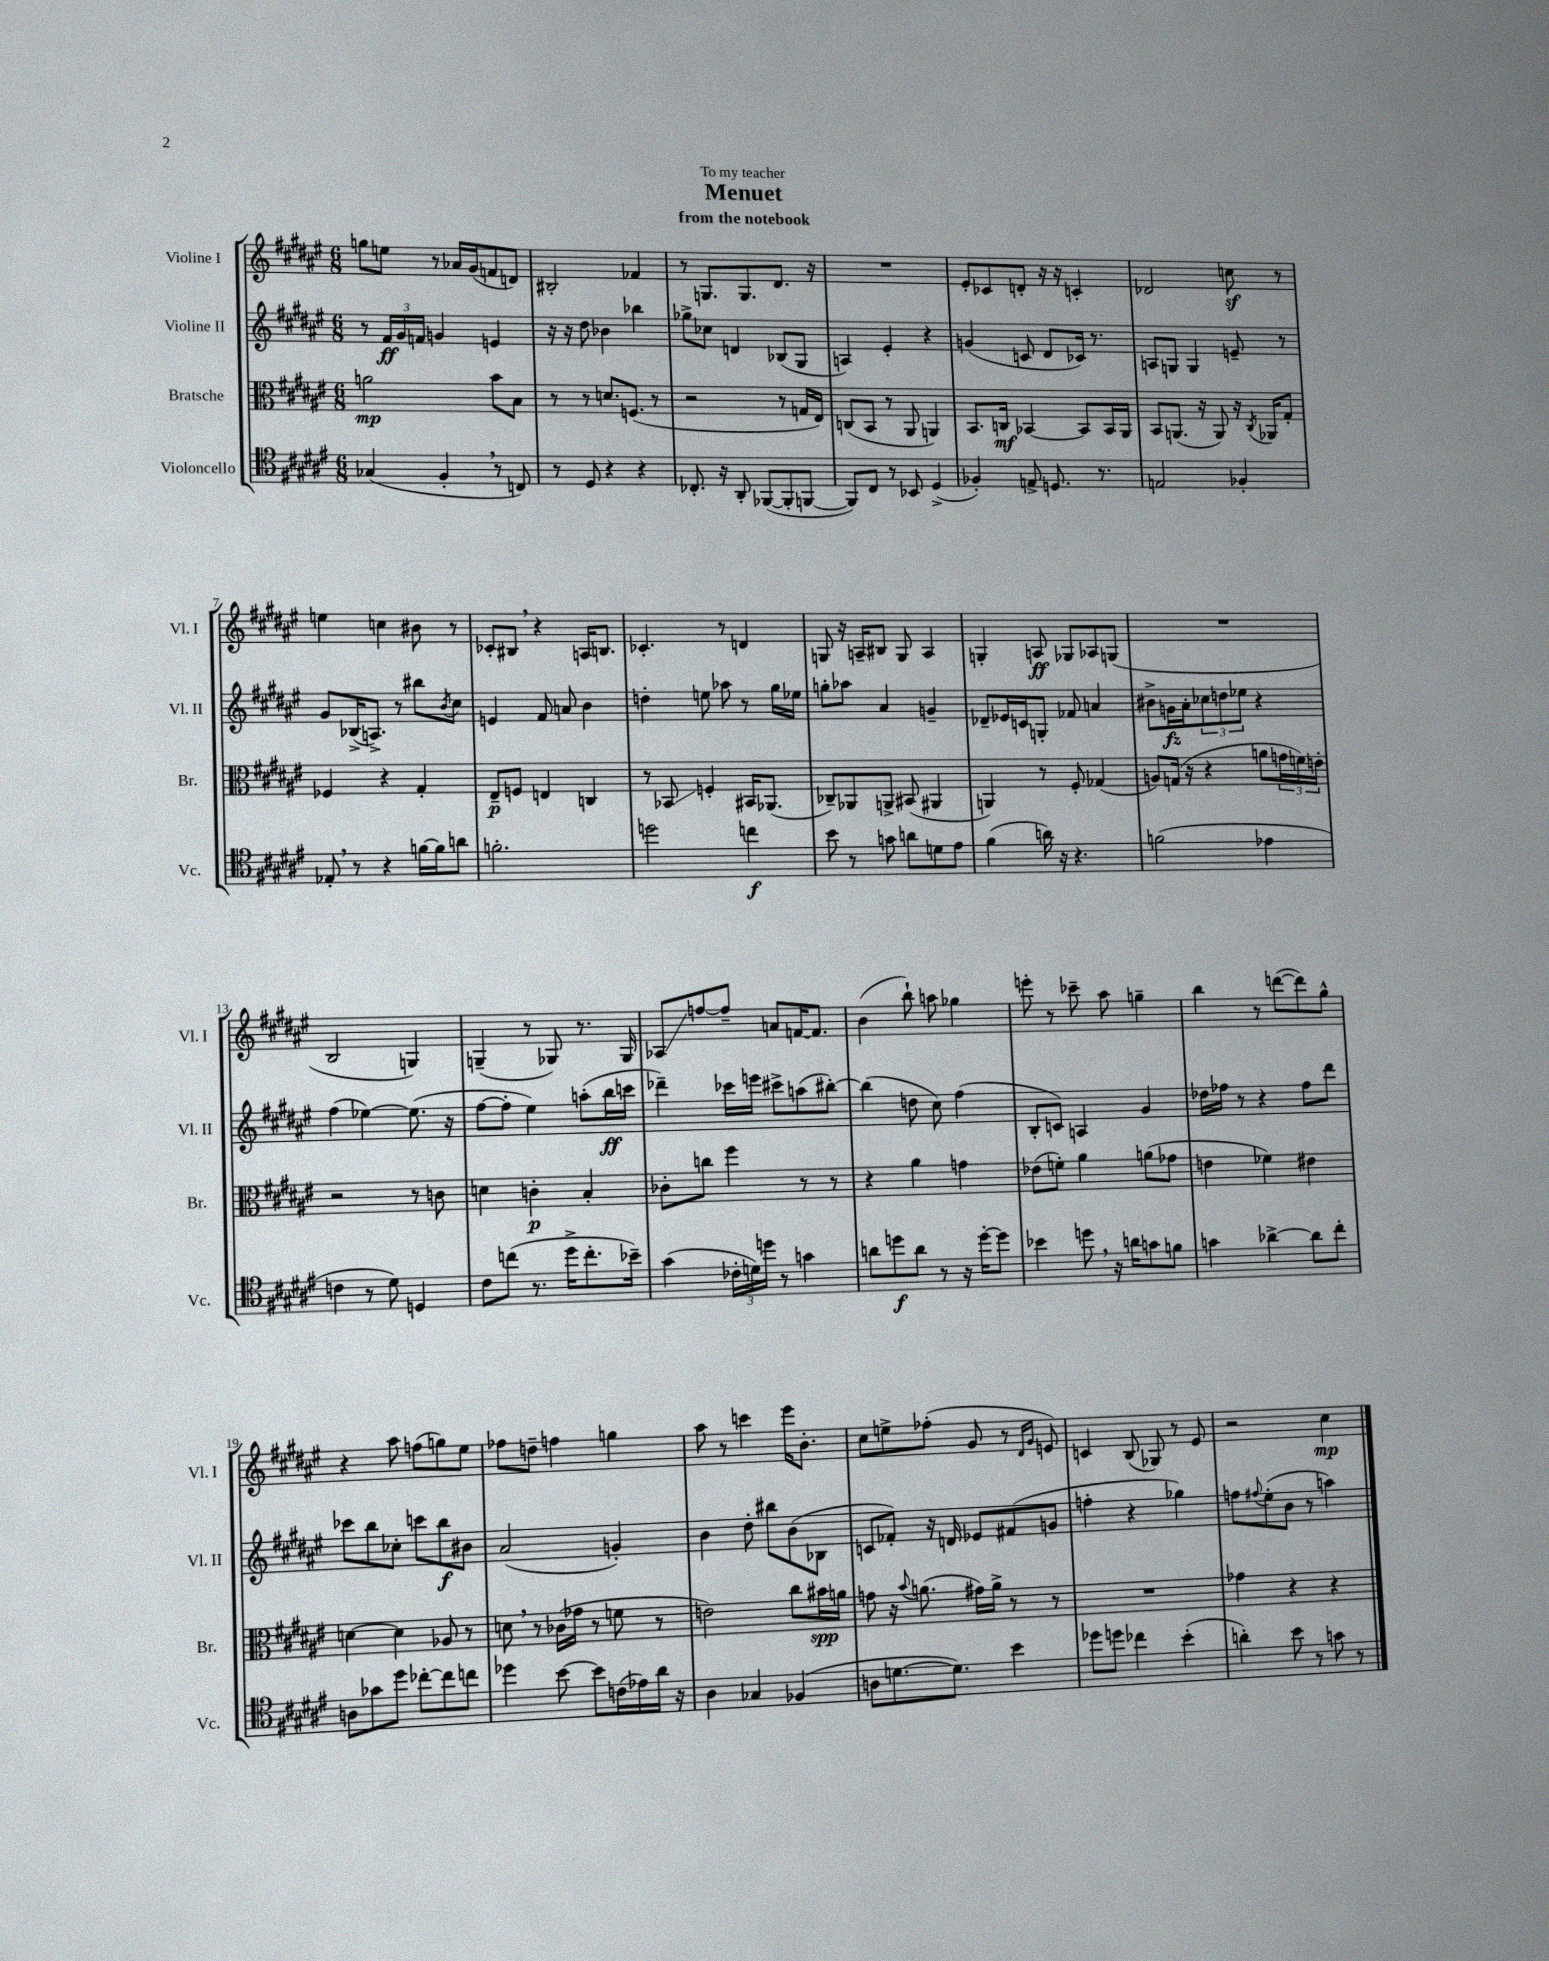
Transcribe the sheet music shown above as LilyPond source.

\header { title = "Menuet" subtitle = "from the notebook" dedication = "To my teacher" }
<<
\new StaffGroup <<
\new Staff = "s0" \with { instrumentName = "Violine I" shortInstrumentName = "Vl. I" } {
    \clef treble \key fis \major \numericTimeSignature \time 6/8
    g''8 e''8 r8 aes'16 gis'16( f'8 d'8) |
    bis2-. fes'4 |
    r8 g8. g8. dis'8. r16 |
    R2. |
    eis'8-. ces'8 d'8-. r16 r16 c'4-. |
    des'2 c''8\sf r8 |
    e''4 c''4 bis'8 r8 |
    ces'8-. bis8 \breathe r4 a16 b8. |
    ces'4.-. r8 d'4 |
    g8 r16 a16-- bis8 g8 a4 |
    g4-. a8\ff ges8 aes8 g8( |
    R2. |
    b2 g4) |
    g4--( r8 ges8) r8. ges16 |
    aes8\glissando f''8~ f''8-- a'8 f'16~ f'8. |
    b'4( b''8-!) a''8 ges''4 |
    e'''8-. r8 ces'''8-- ais''8 g''4-- |
    b''4 r8 d'''8~( d'''8) gis''8-^ |
    r4 ais''8 f''8( g''8) eis''8 |
    fes''8 d''8-- f''4 g''4 |
    ais''8 r8 c'''4 eis'''16 b'8.-. |
    cis''8 e''8-> fes''8-.( gis'8 r8 \grace { dis'16 gis'16 } e'8) |
    c'4 b8( ges8) r8 eis'8 |
    r2 cis''4\mp \bar "|." |
}
\new Staff = "s1" \with { instrumentName = "Violine II" shortInstrumentName = "Vl. II" } {
    \clef treble \key fis \major \numericTimeSignature \time 6/8
    r8 \tuplet 3/2 { fis'16\ff gis'16 f'16 } g'4 e'4 |
    r16 r16 dis''8 bes'4 bes''4 |
    ges''8-> ces''8 d'4 bes8( gis8 |
    a4) eis'4-. r4 |
    g'4( c'8 dis'8 ces'16) r8. |
    a8 g8 g4 e'8-- r8 |
    gis'8 bes16->( a8.->) r8 bis''8 \acciaccatura { b'8 } cis''8 |
    e'4 fis'8 a'8 b'4 |
    d''4-. e''8 aes''8 r8 gis''16 ees''16 |
    g''8-. aes''8 ais'4 g'4-- |
    des'8-- ees'16 c'16 g8-. fes'8 a'4 |
    bis'8-> g'16\fz ais'16-. \tuplet 3/2 { ces''8 d''8 ees''8 } r4 |
    fis''4( ees''4~) ees''8.( r16 |
    fis''8~ fis''8-. eis''4) a''8-.( b''16\ff c'''16 |
    des'''4--) ces'''16 e'''16 cis'''8-> a''8( bis''8~-.) |
    bis''4( d''8 cis''8) fis''4( |
    b8-. c'8) a4 gis'4 |
    des''16 fes''16 r8 r4 fes''8 dis'''8 |
    ces'''8 b''8 ces''8-. c'''8 b''8\f bis'8 |
    ais'2( g'4-.) |
    b'4 dis''8-. bis''8 b'8( bes8 |
    c'8 fes'8-.) r16 d'16 ees'8 fis'8( g'8 |
    f''4-. r4 ges''4) |
    f''8 \appoggiatura { fis''8 } eis''8-.( b'8 r8 a''4) \bar "|." |
}
\new Staff = "s2" \with { instrumentName = "Bratsche" shortInstrumentName = "Br." } {
    \clef alto \key fis \major \numericTimeSignature \time 6/8
    a'2\mp b'8 b8 |
    r8 r8 d'8. f8.( r8 |
    r2 r8 g16 eis16) |
    c8( b,8 r8 ais,8 a,4) |
    b,8. c16\mf bes,4~ bes,8 bes,16 ais,16 |
    b,8 a,8.( r16 a,8) r16 \acciaccatura { cis8 } aes,16 gis8-. |
    fes4 r4 gis4-. |
    eis8--\p f8 e4 c4 |
    r8 bes,8\glissando f4-. bis,16 aes,8.( |
    ces8--) aes,8 a,8-> bis,8( ais,4 |
    a,4) r8 fis8-. ges4( |
    a8) g16( r16 r4 a'8 \tuplet 3/2 { g'16 f'16) e'16-. } |
    r2 r8 c'8 |
    d'4 c'4-.\p b4-. |
    ces'8-. c''8 fis''4 r8 r8 |
    r4 ais'4 g'4 |
    ees'8( f'8-.) ais'4 a'8( ges'8 |
    e'4 fes'4) eis'4 |
    d'4~ d'4 aes8 r8 |
    d'8 \breathe r8 ces'16( ges'16 r8 f'8 r8 |
    e'2) cis''8 bis'16\spp a'16 |
    g'8 r16 \appoggiatura { b'8 } a'8.( gis'16) a'16-> r8 r8 |
    R2. |
    ges'4 r4 r4 \bar "|." |
}
\new Staff = "s3" \with { instrumentName = "Violoncello" shortInstrumentName = "Vc." } {
    \clef tenor \key fis \major \numericTimeSignature \time 6/8
    ges4( fis4-. \breathe r8 c8) |
    r8 dis8 r4 r4 |
    ces8.-. r16 ais,8-. fes,8~( fes,8-. f,8~ |
    f,8) cis8 r8 bes,8 dis4->( |
    fes4-.) e8-> d8. r8. |
    e2 fes4-. |
    ees8-. \breathe r8 r4 f'16~ f'16 a'8 |
    f'2.-. |
    d''2 c''4\f |
    b'8 r8 g'8 a'8 d'8 eis'8 |
    fis'4( a'16) r16 r4. |
    f'2( ees'4 |
    c'4 r8 dis'8) d4 |
    cis'8 c''8( r8. dis''16-> c''8.-. bes'16--) |
    gis'4( \tuplet 3/2 { ces'16-. d'16) d''16 } r8 g'4 |
    a'8 d''8\f a'8 r8 r16 d''16~-. d''8 |
    bes'4 d''8 \breathe r16 a'16 g'8 f'8 |
    g'4 aes'4~-> aes'8 cis''8-. |
    a8 ges'8 dis''8 ces''8~-. ces''8 c''8 |
    des''4 b'8~ b'8 c'16( ees'16) ais'16 r16 |
    ais4 ges4 fes4( |
    a8 d'8.~ d'8.) b'4 |
    des''8 d''8 ces''4 b'4-.( |
    a'4-.) b'8 r8 g'8 r8 \bar "|." |
}
>>
>>
